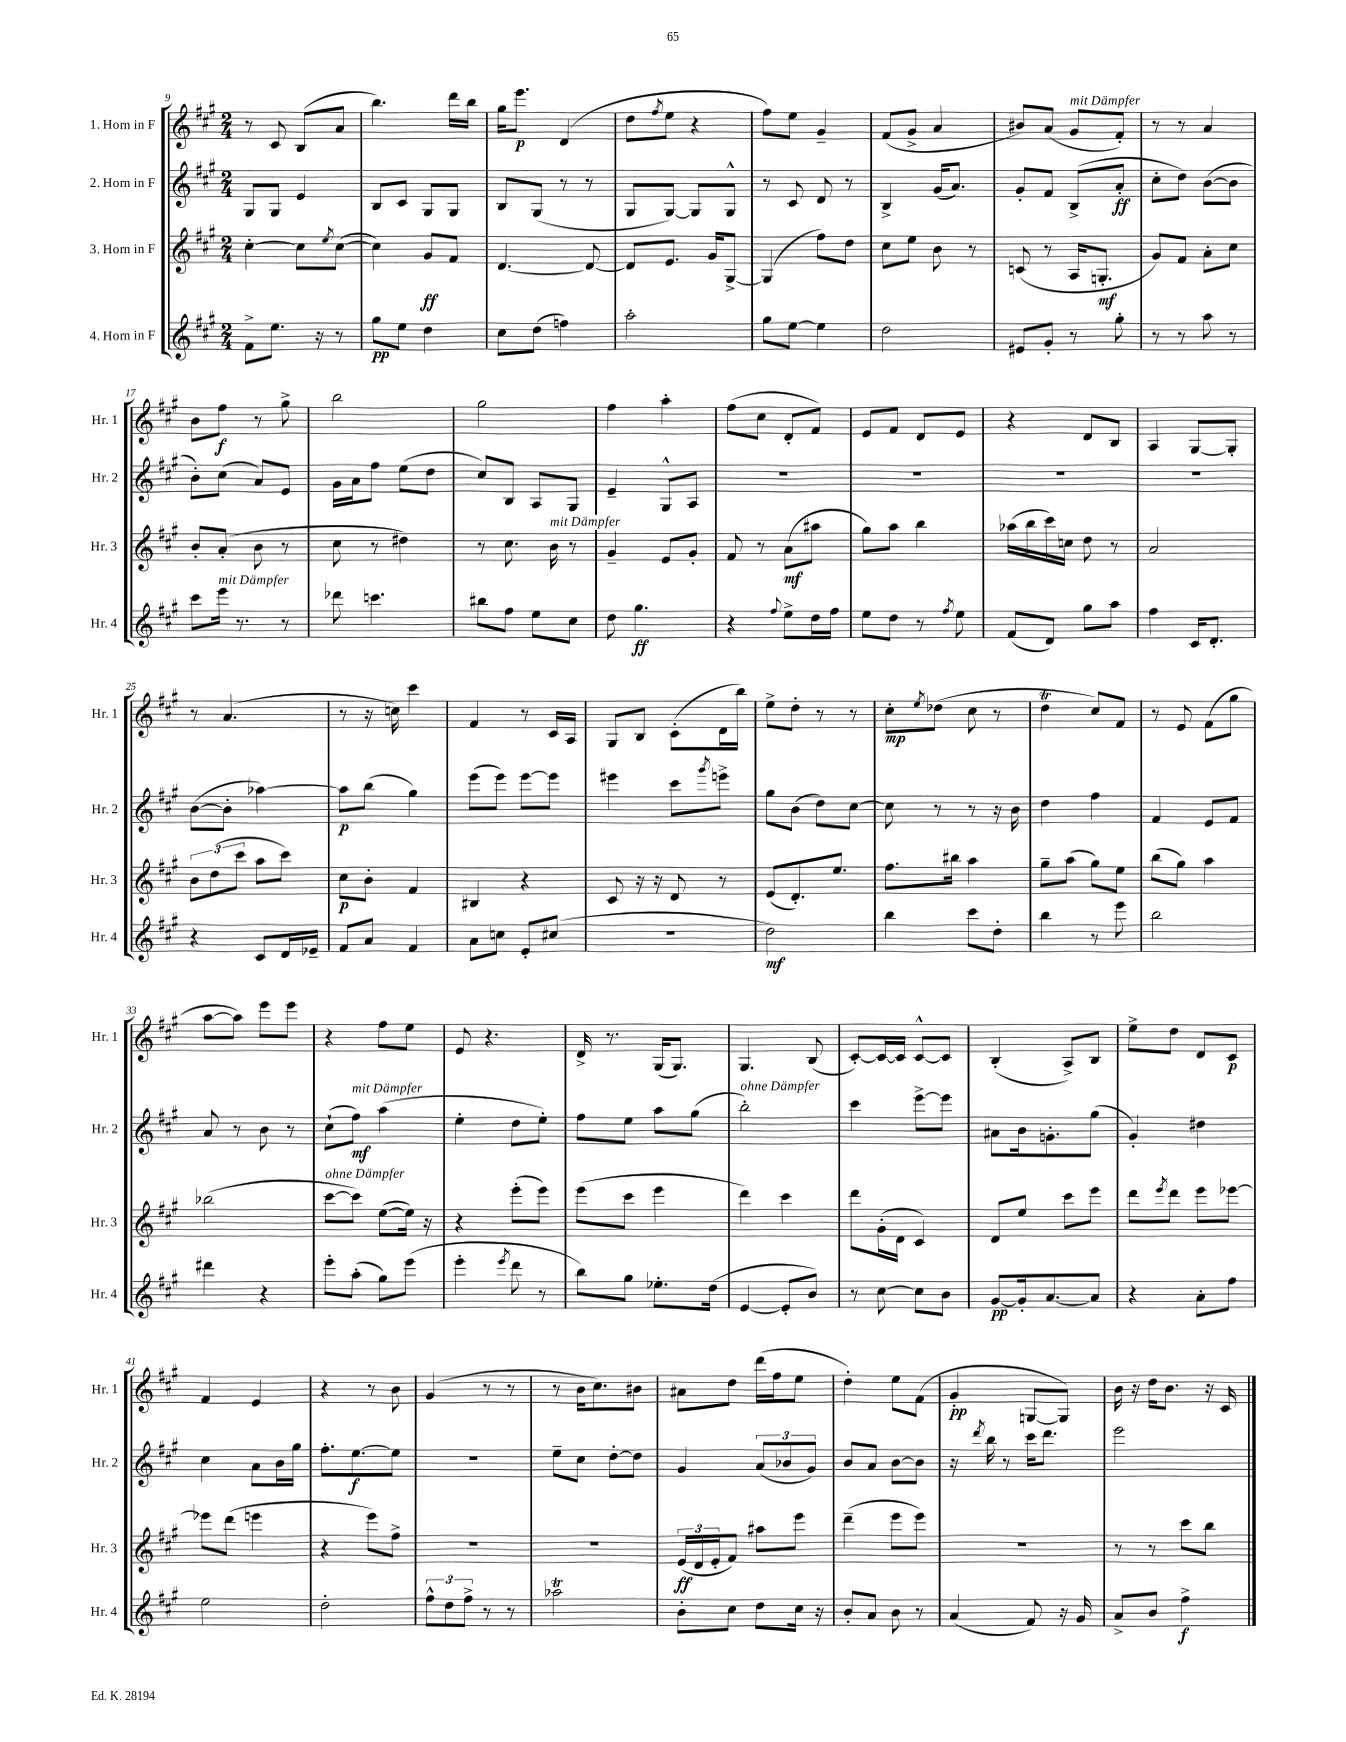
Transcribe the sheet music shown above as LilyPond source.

<<
\new StaffGroup <<
\new Staff = "s0" \with { instrumentName = "1. Horn in F" shortInstrumentName = "Hr. 1" } {
    \clef treble \key a \major \numericTimeSignature \time 2/4
    r8 cis'8 b8( a'8 |
    b''4.) d'''16 b''16 |
    gis''16 e'''8.\p d'4( |
    d''8 \acciaccatura { fis''8 } e''8 r4 |
    fis''8) e''8 gis'4-- |
    fis'8( gis'8-> a'4 |
    bis'8) a'8( gis'8^\markup { \italic "mit Dämpfer" } fis'8-.) |
    r8 r8 a'4 |
    b'8 fis''8\f r8 gis''8-> |
    b''2 |
    gis''2 |
    fis''4 a''4-. |
    fis''8( cis''8 d'8-. fis'8) |
    e'8 fis'8 d'8 e'8 |
    r4 d'8 b8 |
    a4 gis8~ gis8-. |
    r8 a'4.( |
    r8 r16 c''16) cis'''4 |
    fis'4 r8 cis'16 a16 |
    gis8 b8 cis'8-.( d'16 b''16) |
    e''8-> d''8-. r8 r8 |
    cis''8-.\mp \acciaccatura { e''8 } des''8( cis''8 r8 |
    d''4\trill cis''8) fis'8 |
    r8 e'8 fis'8( gis''8 |
    a''8~ a''8) e'''8 e'''8 |
    r4 fis''8 e''8 |
    e'8 r4. |
    d'16-> r8. gis16( gis8.) |
    gis4. b8( |
    cis'8~-.) cis'16~ cis'16 cis'8~-^ cis'8 |
    b4-.( a8->) b8 |
    e''8-> d''8 d'8 cis'8\p |
    fis'4 e'4 |
    r4 r8 b'8 |
    gis'4( r8 r8 |
    r8 b'16 cis''8.) bis'8 |
    ais'8 d''8 d'''16( fis''16 e''8 |
    d''4-.) e''8 fis'8( |
    gis'4-.\pp g8~ g8) |
    b'16 r16 d''16 b'8. r16 cis'16 \bar "|." |
}
\new Staff = "s1" \with { instrumentName = "2. Horn in F" shortInstrumentName = "Hr. 2" } {
    \clef treble \key a \major \numericTimeSignature \time 2/4
    gis8 gis8 e'4 |
    b8 cis'8 gis8 gis8 |
    b8 gis8( r8 r8 |
    gis8 gis8~) gis8 gis8-^ |
    r8 cis'8 d'8 r8 |
    b4-> gis'16( a'8.) |
    gis'8-. fis'8 b8->( a'8-.\ff |
    cis''8-. d''8) b'8~( b'8 |
    b'8-.) cis''8( a'8) e'8 |
    gis'16 a'16 fis''8 e''8( d''8 |
    cis''8) b8 a8 gis8 |
    e'4-- gis8-^ a8 |
    R2 |
    R2 |
    R2 |
    R2 |
    b'8~( b'8-. aes''4~) |
    aes''8\p b''8( gis''4) |
    e'''8( e'''8) e'''8~ e'''8 |
    eis'''4 cis'''8 \acciaccatura { gis'''8 } e'''8-> |
    gis''8 b'8( d''8) cis''8~ |
    cis''8 r8 r8 r16 b'16 |
    d''4 fis''4 |
    fis'4 e'8 fis'8 |
    a'8 r8 b'8 r8 |
    cis''8-!( fis''8\mf^\markup { \italic "mit Dämpfer" }) a''4( |
    e''4-. d''8 e''8-.) |
    fis''8 e''8 a''8 gis''8( |
    b''2-.^\markup { \italic "ohne Dämpfer" }) |
    cis'''4 e'''8~-> e'''8 |
    ais'8 b'16 g'8.-. gis''8( |
    gis'4-.) dis''4 |
    cis''4 a'8 b'16 gis''16 |
    fis''8.-. e''8.~\f e''8 |
    r2 |
    e''8-- cis''8 d''8~-. d''8 |
    gis'4 \tuplet 3/2 { a'8( bes'8 gis'8) } |
    b'8 a'8 b'8~ b'8 |
    r16 \acciaccatura { d'''8 } b''16 r8 cis'''16 d'''8. |
    e'''2 \bar "|." |
}
\new Staff = "s2" \with { instrumentName = "3. Horn in F" shortInstrumentName = "Hr. 3" } {
    \clef treble \key a \major \numericTimeSignature \time 2/4
    cis''4~-. cis''8 \acciaccatura { e''8 } cis''8~( |
    cis''4) gis'8\ff fis'8 |
    d'4.~ d'8~ |
    d'8 e'8. gis'16 gis8~-> |
    gis4( fis''8) d''8 |
    cis''8 e''8 b'8 r8 |
    c'8( r8 a16 g8.-.\mf |
    gis'8) fis'8 a'8-. cis''8 |
    b'8-. a'8-.( b'8 r8 |
    cis''8 r8 dis''4) |
    r8 cis''8. b'16^\markup { \italic "mit Dämpfer" } r8 |
    gis'4-- e'8 gis'8-. |
    fis'8 r8 a'8\mf( ais''8 |
    gis''8) a''8 b''4 |
    aes''16( b''16 cis'''16) c''16 d''8 r8 |
    a'2 |
    \tuplet 3/2 { b'8 d''8( cis'''8 } a''8 cis'''8) |
    cis''8\p b'8-. fis'4 |
    bis4 r4 |
    cis'8 r16 r16 d'8 r8 |
    e'8( d'8.-.) e''8. |
    fis''8. bis''16 a''4 |
    gis''8-- a''8( gis''8) e''8 |
    b''8( gis''8) a''4 |
    bes''2( |
    cis'''8~^\markup { \italic "ohne Dämpfer" } cis'''8) e''8~( e''16) r16 |
    r4 e'''8-.( e'''8) |
    e'''8( cis'''8 e'''4 |
    d'''4) cis'''4 |
    d'''8 gis'16-.( d'16 cis'4) |
    d'8 e''8 cis'''8 e'''8 |
    d'''8 \acciaccatura { e'''8 } d'''8 e'''8 ees'''8~ |
    ees'''8 d'''8( e'''4 |
    r4 e'''8) fis''8-> |
    R2 |
    R2 |
    \tuplet 3/2 { e'16\ff( d'16 e'16-. } fis'8) ais''8 e'''8 |
    d'''4--( e'''8 e'''8) |
    r2 |
    r8 r8 cis'''8 b''8 \bar "|." |
}
\new Staff = "s3" \with { instrumentName = "4. Horn in F" shortInstrumentName = "Hr. 4" } {
    \clef treble \key a \major \numericTimeSignature \time 2/4
    fis'8-> e''8. r16 r8 |
    gis''8\pp e''8 d''4 |
    cis''8 d''8( f''4) |
    a''2-. |
    gis''8 e''8~ e''4 |
    d''2 |
    eis'8 gis'8-. r8 gis''8-. |
    r8 r8 a''8 r8 |
    cis'''8 e'''16^\markup { \italic "mit Dämpfer" } r8. r8 |
    des'''8 c'''4. |
    bis''8 fis''8 e''8 cis''8 |
    d''8 gis''4.\ff |
    r4 \appoggiatura { fis''8 } e''8-> d''16 fis''16 |
    e''8 d''8 r8 \acciaccatura { fis''8 } e''8 |
    fis'8( d'8) gis''8 a''8 |
    fis''4 cis'16 d'8.-. |
    r4 cis'8 d'16 ees'16-- |
    fis'8 a'8 fis'4 |
    a'8 c''8 e'8-. cis''8( |
    r2 |
    d''2\mf) |
    b''4 cis'''8 d''8-. |
    b''4 r8 e'''8 |
    b''2 |
    dis'''4 r4 |
    e'''8-. a''8-.( gis''8) e'''8( |
    e'''4-. \acciaccatura { e'''8 } d'''8 r8 |
    b''8) gis''8 ees''8.-. d''16( |
    e'4~ e'8-. b'8) |
    r8 cis''8~ cis''8 b'8 |
    gis'8~\pp gis'16-. a'8.~ a'8 |
    r4 a'8-. fis''8 |
    e''2 |
    d''2-. |
    \tuplet 3/2 { fis''8-^ d''8 fis''8-> } r8 r8 |
    aes''2\trill |
    b'8-. cis''8 d''8 cis''16 r16 |
    b'8-. a'8 b'8 r8 |
    a'4( fis'8) r16 gis'16 |
    a'8-> b'8 fis''4->\f \bar "|." |
}
>>
>>
\layout { \context { \Score currentBarNumber = #9 } }
